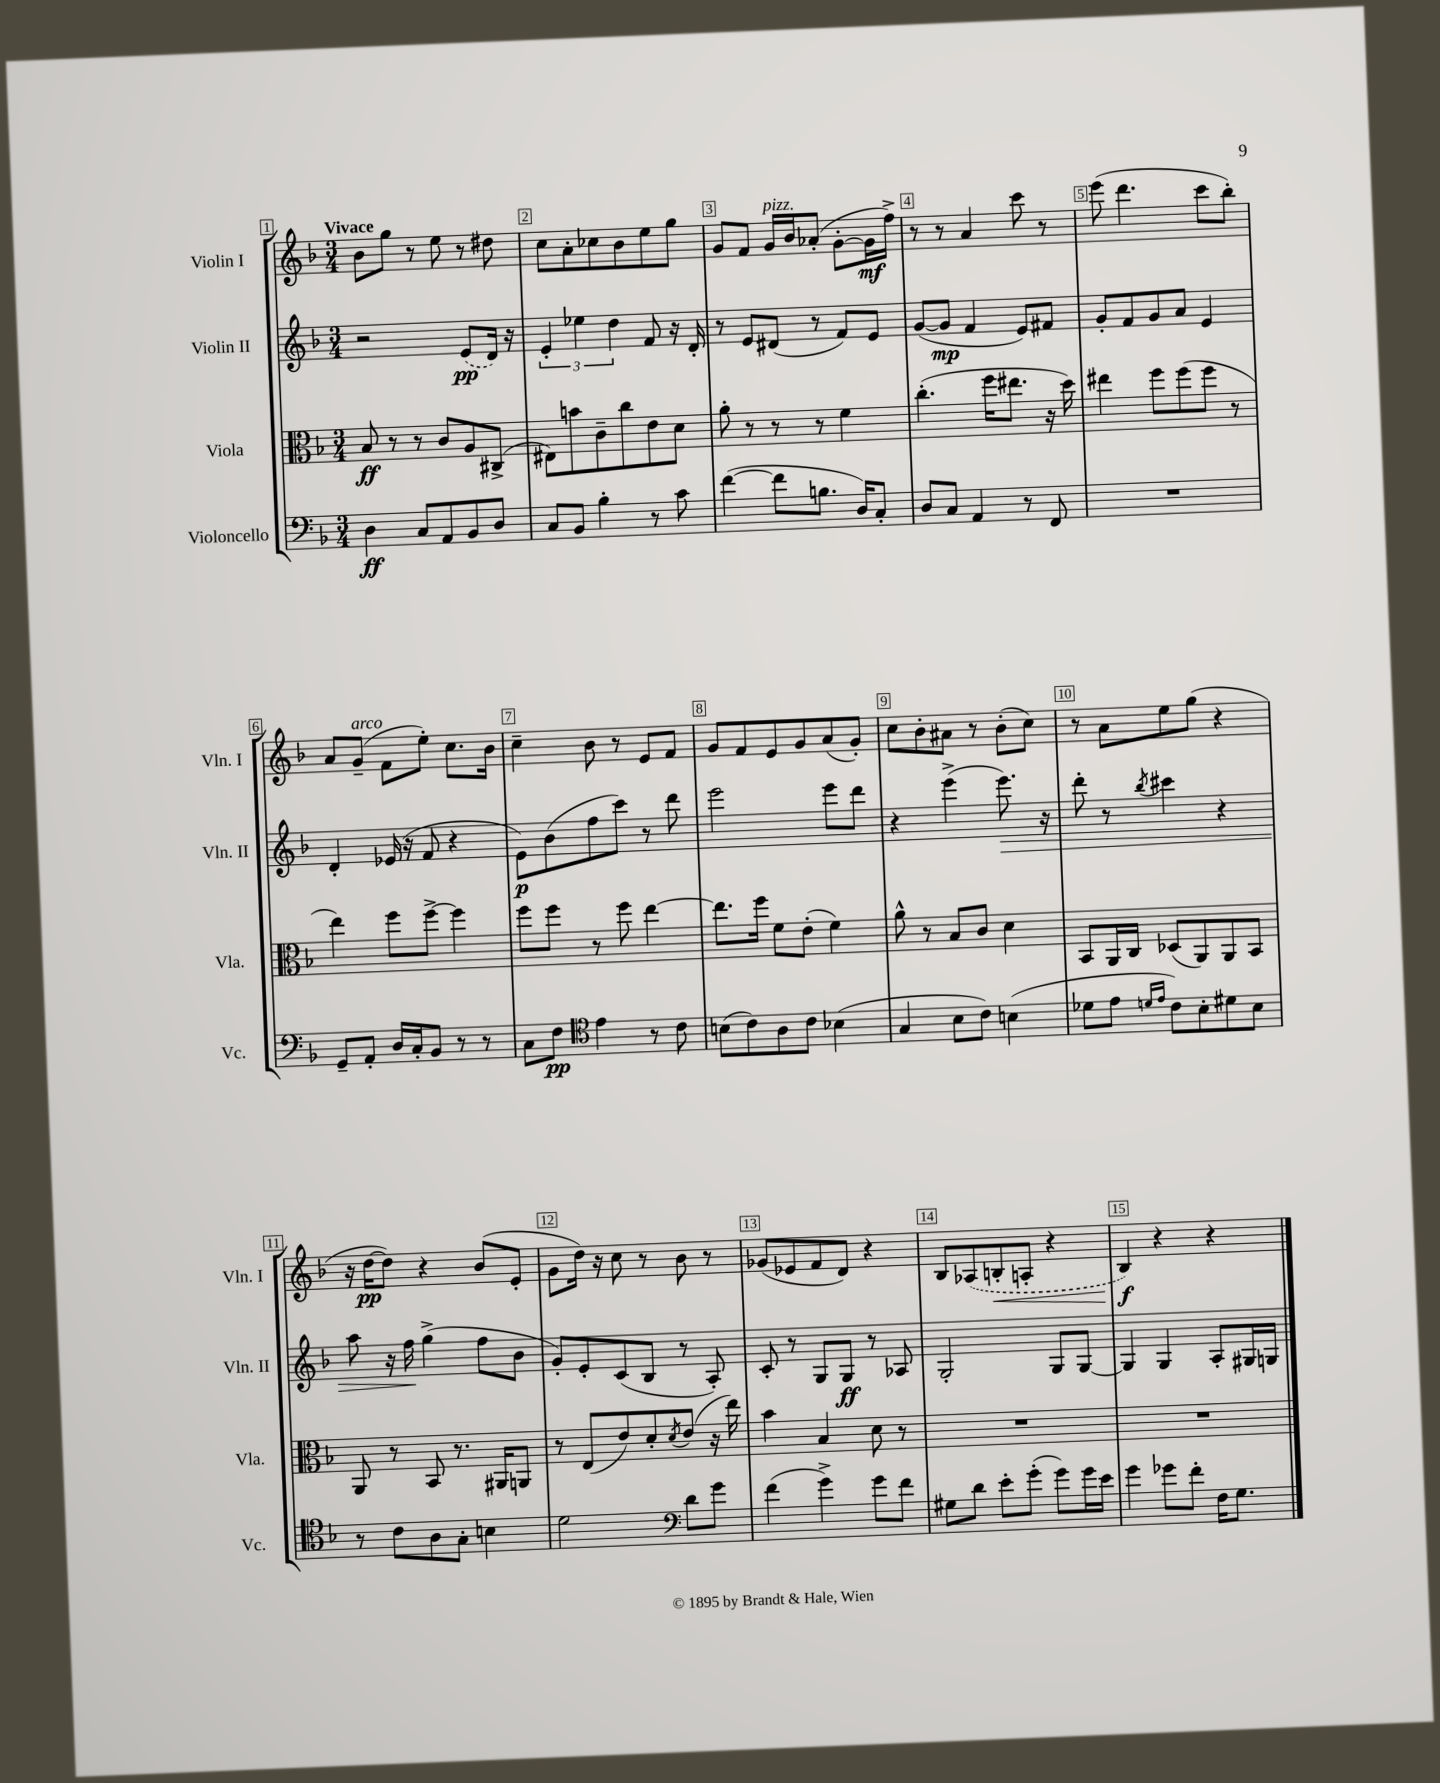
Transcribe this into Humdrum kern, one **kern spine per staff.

**kern	**kern	**kern	**kern
*staff4	*staff3	*staff2	*staff1
*clefF4	*clefC3	*clefG2	*clefG2
*k[b-]	*k[b-]	*k[b-]	*k[b-]
*M3/4	*M3/4	*M3/4	*M3/4
4D	8B-	2r	8b-
.	8r	.	8gg
8C	8r	.	8r
8AA	8c	.	8ee
8BB-	8A	(8e	8r
8D	(8C#^	16d)	8dd#
.	.	16r	.
=	=	=	=
8C	8E#)	6e'	8cc
8BB-	8b	.	8a'
.	.	6ee-	.
4B-'	8c~	.	8cc-
.	.	6dd	.
.	8cc	.	8b-
8r	8e	8f	8ee
8c	8d	16r	8gg
.	.	16d'	.
=	=	=	=
([4f	8a'	8r	8g
.	8r	8e	8f
8f]	8r	(8d#	16g
.	.	.	16b-
8.B	8r	8r	(8a-'
.	4f	8f)	[8g'
16D)	.	.	.
8C'	.	8e	16g]
.	.	.	16ff^)
=	=	=	=
8D	(4.cc'	([8g	8r
8C	.	8g]	8r
4AA	.	4f	4a
.	16ff	.	.
.	8.ee#	.	.
8r	.	8e)	8ccc
8FF	16r	8f#	8r
.	16dd)	.	.
=	=	=	=
2.r	4ee#	8g'	(8eee
.	.	8f	4.ddd
.	8ff	8g	.
.	(8ff	8a	.
.	8ff	4e	8ccc
.	8r	.	8bb-')
=	=	=	=
8GG~	4ee)	4d'	8a
8AA'	.	.	(8g~
16D	8ff	(16e-	8f
16C'	.	16r	.
8BB-	[8ff^	8f	8ee')
8r	4ff]	4r	8.cc
8r	.	.	.
.	.	.	16b-
=	=	=	=
8C	8ff	8e)	4cc~
8F	8ff	(8b-	.
*clefC4	*	*	*
4e	8r	8ff	8b-
.	8ff	8ccc)	8r
8r	[4ee	8r	8e
8c	.	8ddd	8f
=	=	=	=
(8B	8.ee]	2eee	8g
8c)	.	.	8f
.	16ff	.	.
8A	8f	.	8e
8c	(8e'	.	8g
(4B-	4f)	8eee	(8a
.	.	8ddd	8g')
=	=	=	=
4G	8a^^	4r	8cc
.	8r	.	8b-'
8B-	8B-	(4eee^	8a#
8c)	8c	.	8r
(4B	4d	8.eee)	(8b-'
.	.	.	8cc)
.	.	16r	.
=	=	=	=
8d-	8BB-	8ddd'	8r
8e	16AA	8r	8a
.	16C	.	.
16qqd	.	.	.
16qqe	.	8qbb-	.
8c)	(8D-	4ccc#	8ee
8B-'	8AA)	.	(8gg
8d#	8AA	4r	4r
8B-	8BB-	.	.
=	=	=	=
8r	8AA	8aa	16r
.	.	.	[16dd
8c	8r	16r	8dd])
.	.	16ff	.
8A	8BB-	(4gg^	4r
8G'	8.r	.	.
4B	.	8ff	(8b-
.	16AA#	.	.
.	8AA	8b-	8e'
=	=	=	=
2d	8r	8g')	8g
.	(8E	8e'	16dd)
.	.	.	16r
.	8e)	(8c	8cc
.	8d'	8B-	8r
*clefF4	*	*	*
.	8qd	.	.
8d	(8e	8r	8b-
8g	16r	8A')	8r
.	16ee)	.	.
=	=	=	=
(4f	4b-	8c'	(8g-
.	.	8r	8e-
4g^)	4B-	8G	8f
.	.	8G	8d)
8g	8d	8r	4r
8f	8r	8A-	.
=	=	=	=
8G#	2.r	2G'	8B-
8d	.	.	(8A-
8e'	.	.	8B'
(8g'	.	.	8A'
8g)	.	8G	4r
16g	.	[8G	.
16e	.	.	.
=	=	=	=
4g	2.r	4G]	4B-)
8g-	.	4G	4r
8f'	.	.	.
16F	.	8A'	4r
8.G	.	.	.
.	.	16G#	.
.	.	16G	.
==	==	==	==
*-	*-	*-	*-
